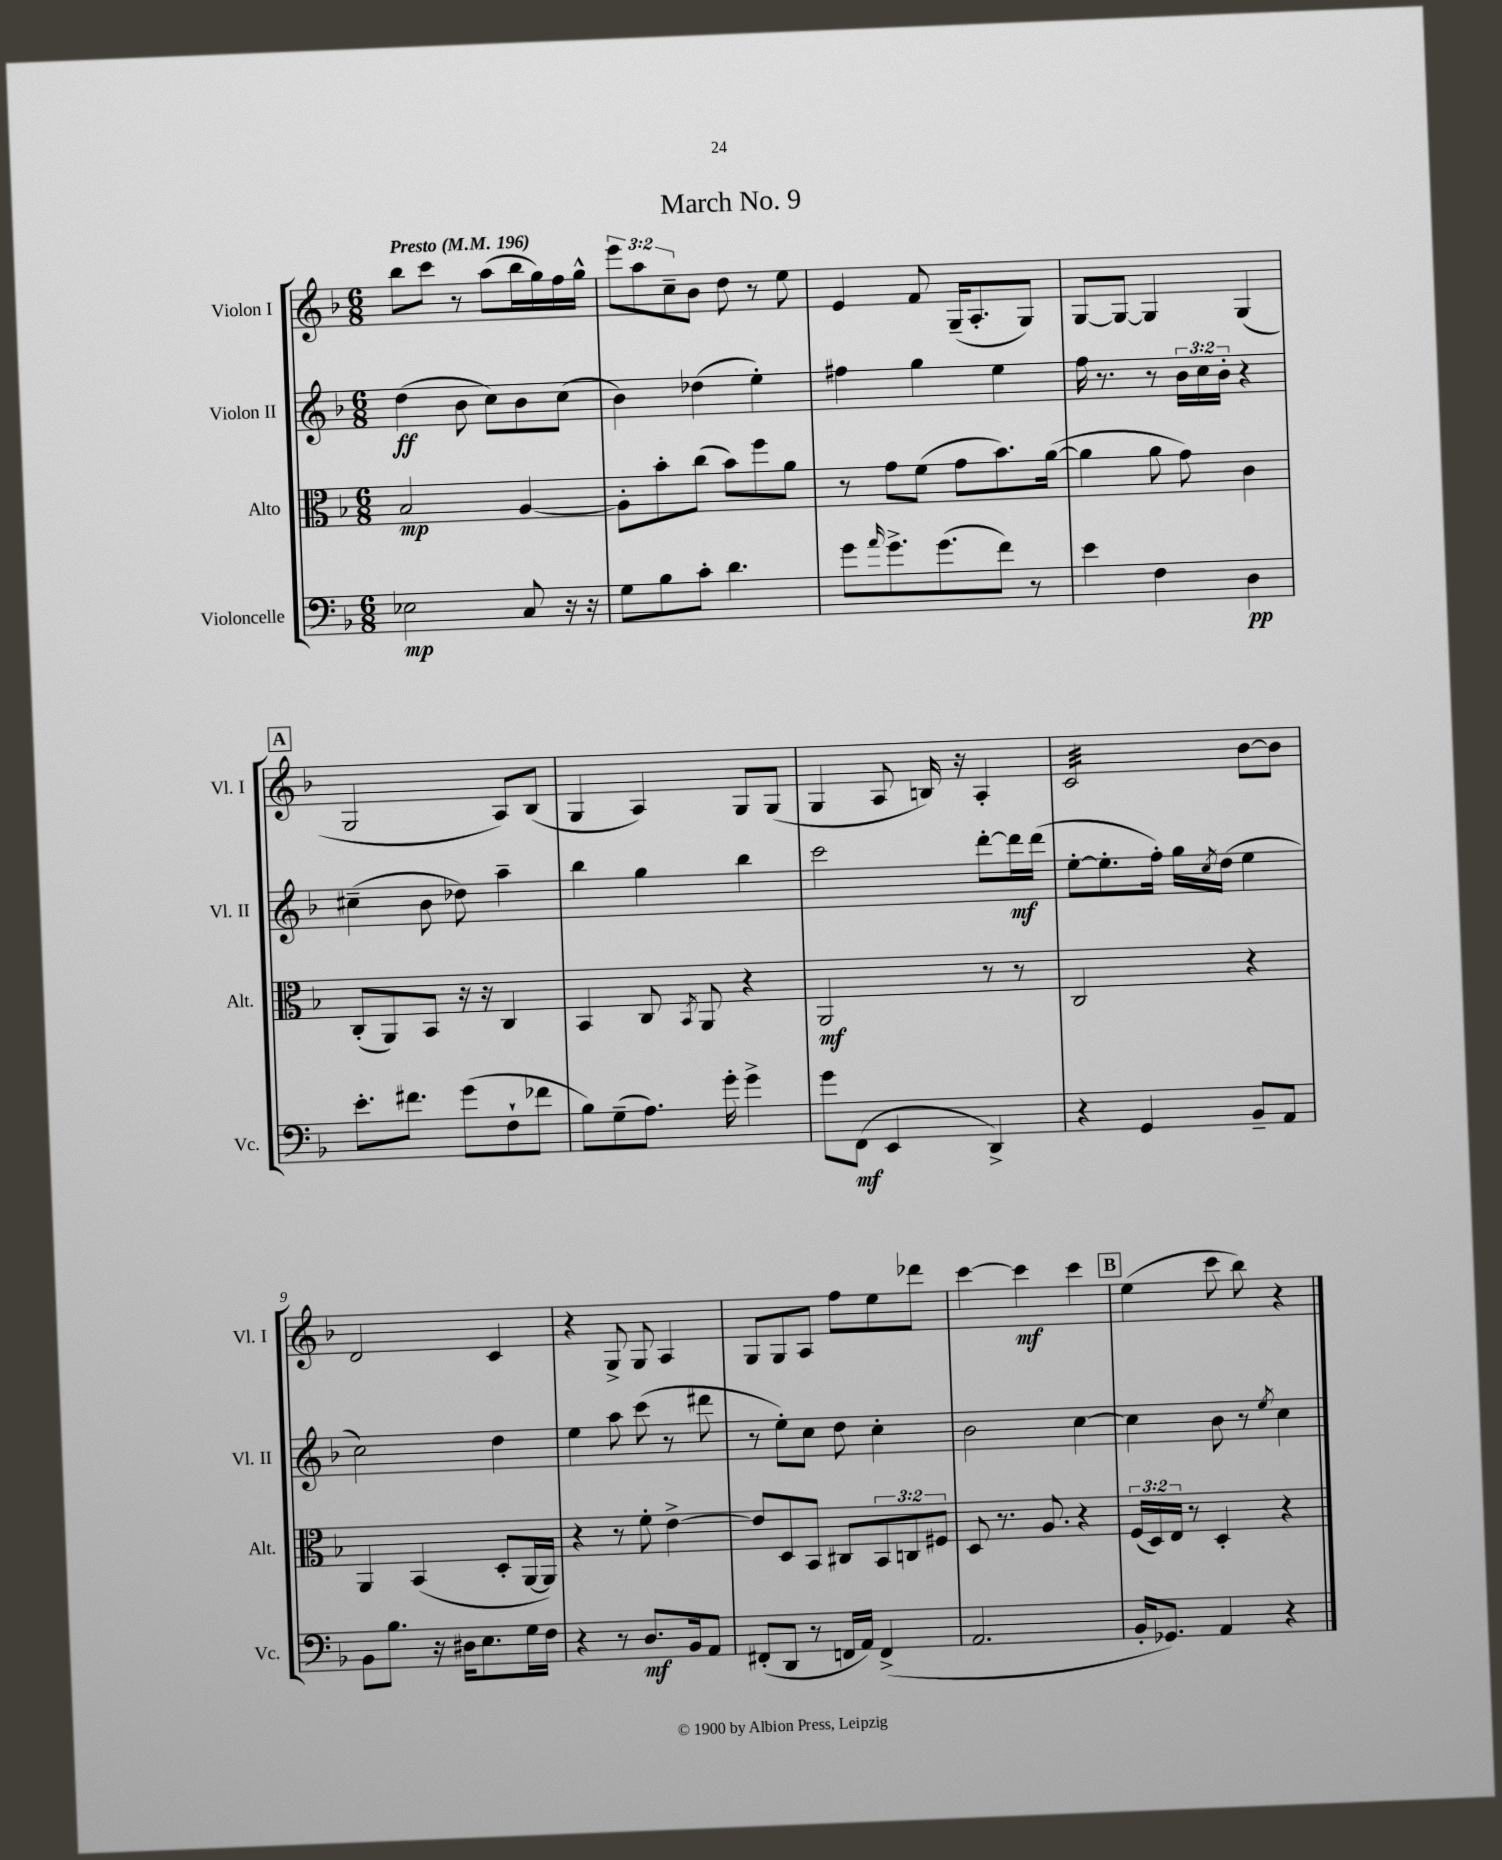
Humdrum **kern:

**kern	**kern	**kern	**kern
*staff4	*staff3	*staff2	*staff1
*clefF4	*clefC3	*clefG2	*clefG2
*k[b-]	*k[b-]	*k[b-]	*k[b-]
*M6/8	*M6/8	*M6/8	*M6/8
*MM196	*MM196	*MM196	*MM196
2E-	2B-	(4dd	8bb-
.	.	.	8ccc
.	.	8b-	8r
.	.	8cc)	(8aa
8C	[4A	8b-	16bb-
.	.	.	16gg)
16r	.	(8cc	16ff
16r	.	.	16gg^^
=	=	=	=
8G	8A']	4b-)	12eee
.	.	.	12aa
8B-	8b-'	.	.
.	.	.	12cc~
8c'	(8cc	(4dd-	8b-
4.d	8b-)	.	8dd
.	8ff	4ee')	8r
.	8a	.	8ee
=	=	=	=
8g	8r	4ff#	4e
16qqa	.	.	.
8.g^	8g	.	.
.	(8f	4gg	8f
(8.g	.	.	.
.	8g	.	(16G~
.	.	.	8.A'
8f)	8.b-)	4ee	.
8r	.	.	8G)
.	([16a	.	.
=	=	=	=
4e	4a]	16ff	[8G
.	.	8.r	.
.	.	.	8G_
4F	8a	8r	4G]
.	8g)	24b-	.
.	.	24cc	.
.	.	24b-'	.
4D	4c	4r	(4G
=	=	=	=
8.e'	(8C'	(4cc#~	2G
.	8AA)	.	.
8.f#	.	.	.
.	8BB-	8b-	.
(8g	16r	8dd-)	.
.	16r	.	.
8F`	4C	4aa~	8A)
8f-	.	.	(8B-
=	=	=	=
8B-)	4BB-	4bb-	4G
(8G~	.	.	.
8.A)	8C	4gg	4A)
.	8qBB-	.	.
.	8AA	.	.
16g'	.	.	.
4g^	4r	4bb-	8G
.	.	.	(8G
=	=	=	=
8g	2AA	2ccc	4G
(8FF	.	.	.
4EE	.	.	8A
.	.	.	16B)
.	.	.	16r
4DD^)	8r	[8ddd'	4A'
.	8r	16ddd]	.
.	.	(16ddd	.
=	=	=	=
4r	2C	[8ee'	2c
.	.	8.ee']	.
4GG	.	.	.
.	.	16ff')	.
.	.	16gg	.
.	.	8qcc	.
.	.	(16dd	.
8BB-~	4r	4ee	[8b-
8AA	.	.	8b-]
=	=	=	=
8BB-	4AA	2cc)	2d
8.B-	.	.	.
.	(4BB-	.	.
16r	.	.	.
16D#	.	.	.
8.E	.	.	.
.	8D'	4dd	4c
16G	[16AA	.	.
16F	16AA])	.	.
=	=	=	=
4r	4r	4ee	4r
8r	8r	8aa	8G^
8.D	8f'	(8ccc	8G
.	[4e^	8r	4A
16BB-	.	.	.
8AA	.	8ddd#	.
=	=	=	=
(8FF#'	8e]	8r	8G
8DD	8D	8ee')	8G
8r	8BB-	8cc	8A
16FF	8C#	8dd	8ff
16AA)	.	.	.
(4FF^	12BB-	4cc'	8ee
.	12C	.	.
.	.	.	8ddd-
.	12F#	.	.
=	=	=	=
2.AA	8D	2b-	[4ccc
.	8.r	.	.
.	.	.	4ccc]
.	8.A	.	.
.	4r	[4cc	4ccc
=	=	=	=
16BB-'	(24F	4cc]	(4ee
.	24D)	.	.
8.GG-)	.	.	.
.	24E	.	.
.	8r	.	.
4AA	4D'	8b-	8ccc
.	.	8r	8bb-)
.	.	8qee	.
4r	4r	4cc	4r
==	==	==	==
*-	*-	*-	*-
